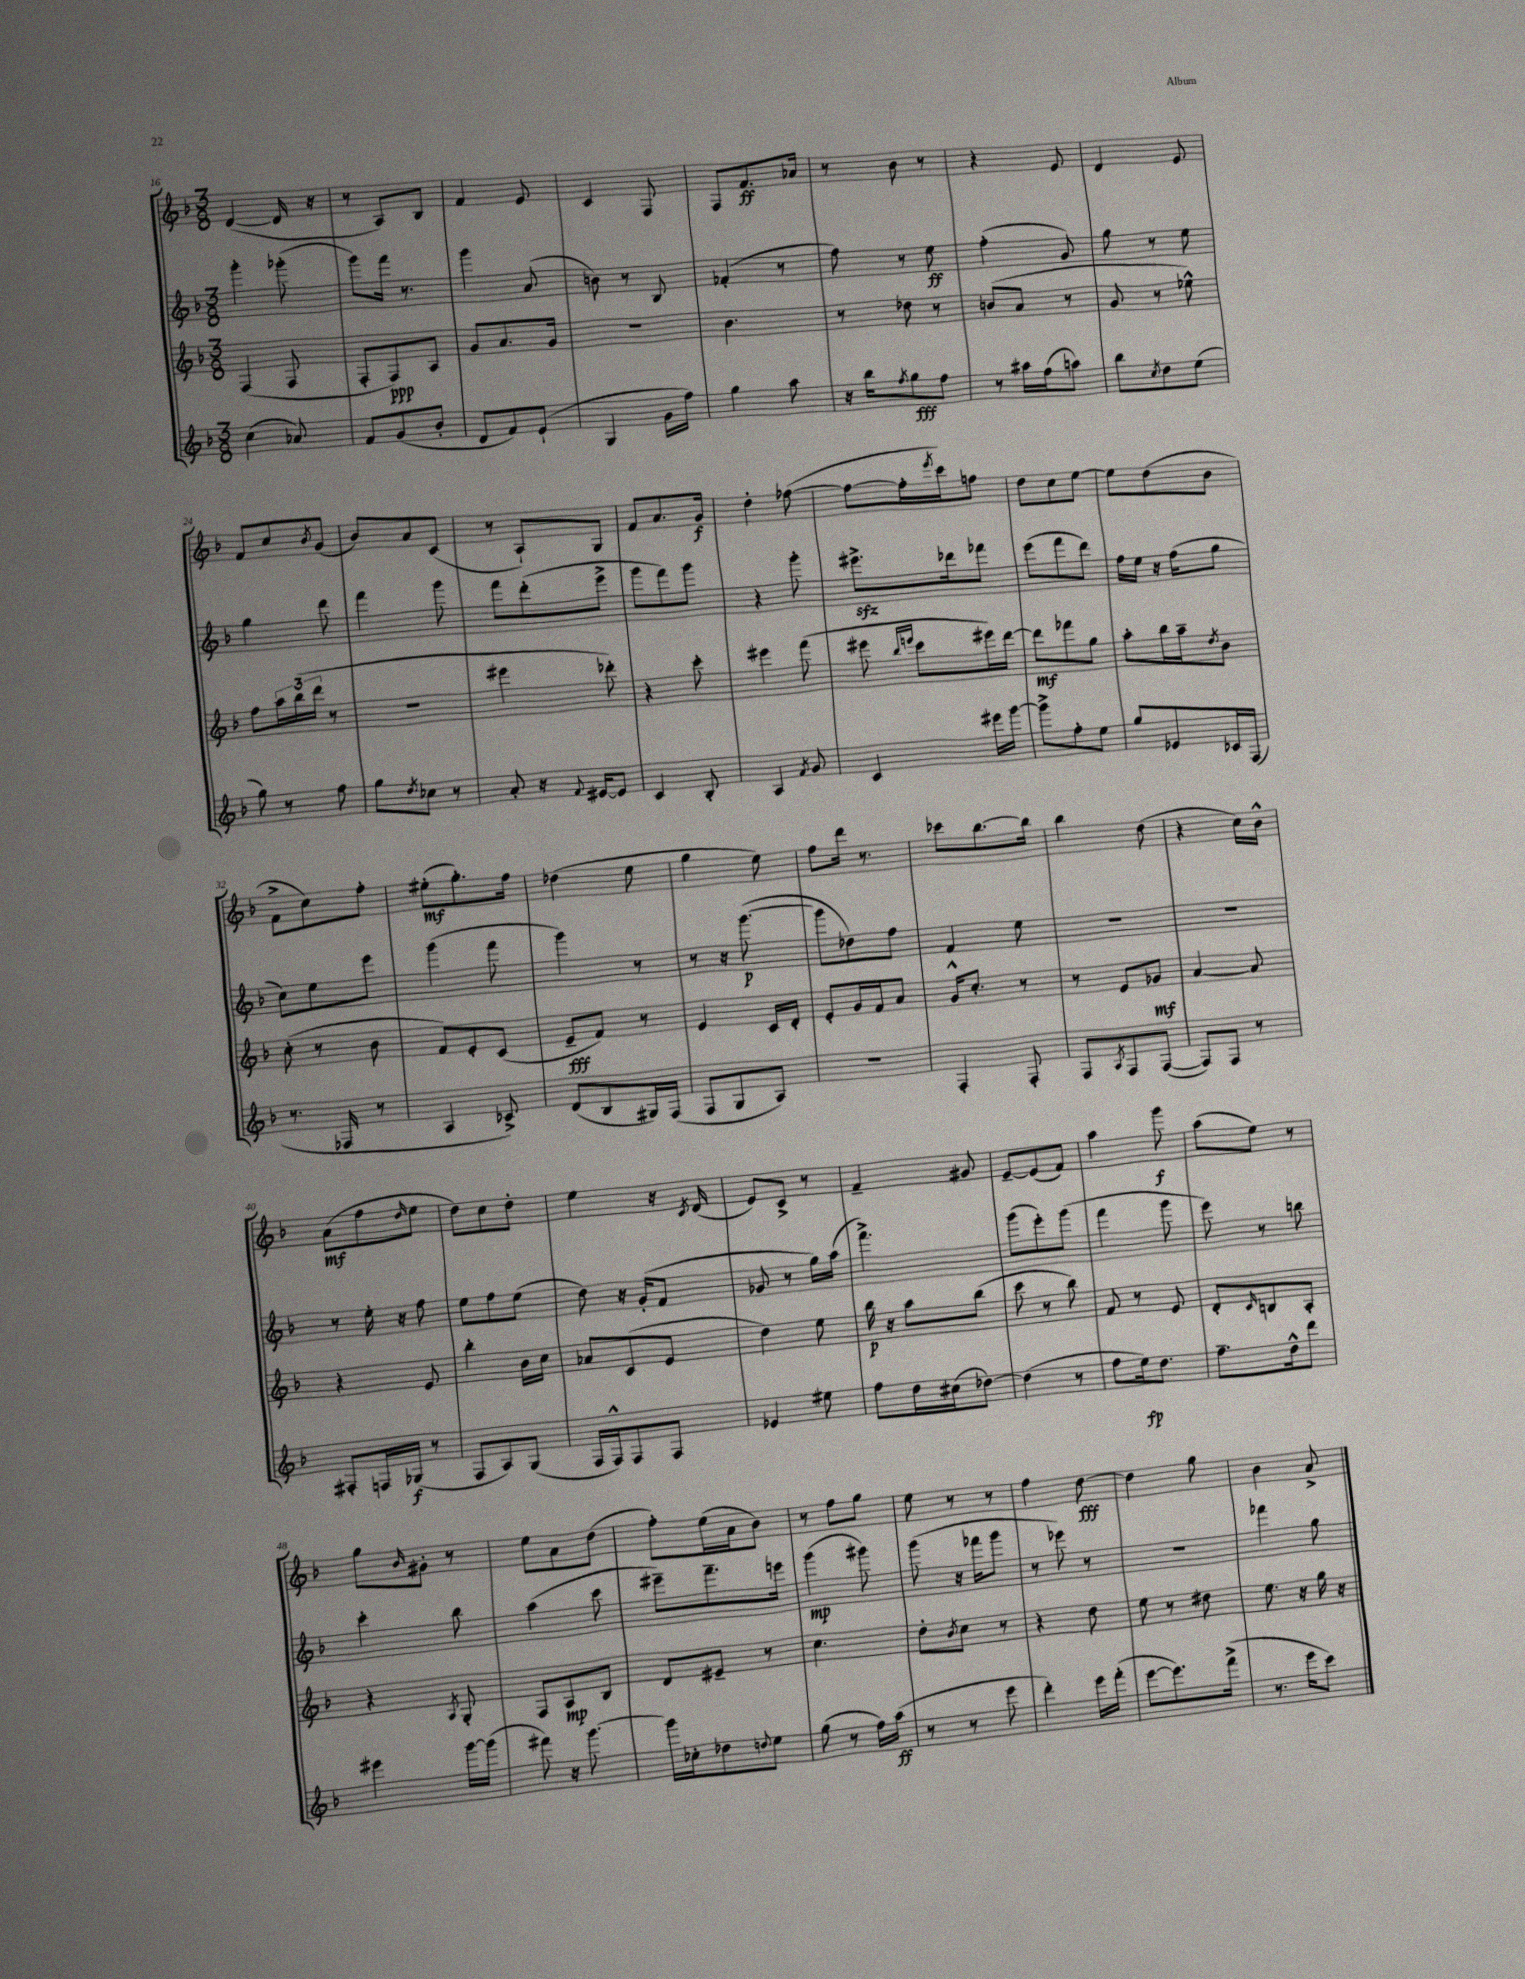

**kern	**dynam	**kern	**dynam	**kern	**dynam	**kern	**dynam
*part4	*part4	*part3	*part3	*part2	*part2	*part1	*part1
*staff4	*staff4	*staff3	*staff3	*staff2	*staff2	*staff1	*staff1
*clefG2	*	*clefG2	*	*clefG2	*	*clefG2	*
*k[b-]	*	*k[b-]	*	*k[b-]	*	*k[b-]	*
*M3/8	*	*M3/8	*	*M3/8	*	*M3/8	*
=16	=16	=16	=16	=16	=16	=16	=16
(4cc\	.	(4F/	.	4ggg'\	.	([4d/	.
8a-X/)	.	8F/	.	(8ggg-X'\	.	16d/]	.
.	.	.	.	.	.	16r	.
=17	=17	=17	=17	=17	=17	=17	=17
8f/L	.	8F'/L	.	8ggg\L)	.	8r	.
(8g/	.	8F/)	ppp	16fff\Jk	.	8A/L)	.
.	.	.	.	8.r	.	.	.
8b-'/J	.	8A/J	.	.	.	8B-/J	.
=18	=18	=18	=18	=18	=18	=18	=18
8d/L	.	8g/L	.	4ggg\	.	4f/	.
8f/)	.	8.a/	.	.	.	.	.
(8e`/J	.	.	.	(8a/	.	8e/	.
.	.	16g/Jk	.	.	.	.	.
=19	=19	=19	=19	=19	=19	=19	=19
4G/	.	4.r	.	8bn\)	.	4c/	.
.	.	.	.	8r	.	.	.
16g\LL	.	.	.	8B-/	.	8F/	.
16ff\JJ)	.	.	.	.	.	.	.
=20	=20	=20	=20	=20	=20	=20	=20
4gg\	.	4.b-\	.	(4f-X'/	.	8F/L	.
.	.	.	.	.	.	8.f/	ff
8aa\	.	.	.	8r	.	.	.
.	.	.	.	.	.	16a-X/Jk	.
=21	=21	=21	=21	=21	=21	=21	=21
16r	.	8r	.	8ff\)	.	8r	.
16bb-\KL	.	.	.	.	.	.	.
8qff/	.	.	.	.	.	.	.
8gg\	fff	8dd-X\	.	8r	.	8b-\	.
8ff\J	.	8r	.	8ee\	ff	8r	.
=22	=22	=22	=22	=22	=22	=22	=22
8r	.	(8bn/L	.	(4ff'\	.	4r	.
16aa#X\LL	.	8a/J	.	.	.	.	.
(16ff\J	.	.	.	.	.	.	.
8aan\J)	.	8r	.	8g/)	.	8e/	.
=23	=23	=23	=23	=23	=23	=23	=23
8bb-\L	.	8g/	.	8gg\	.	4d/	.
8qcc/	.	.	.	.	.	.	.
8dd\	.	8r	.	8r	.	.	.
(8ee\J	.	8ee-X^^\)	.	8ee\	.	8e/	.
!!LO:LB:g=z
=24	=24	=24	=24	=24	=24	=24	=24
8gg\)	.	8ff\L	.	4gg\	.	8f/L	.
8r	.	24aa\L	.	.	.	8cc/	.
.	.	(24bb-\	.	.	.	.	.
.	.	24ddd\JJ	.	.	.	.	.
.	.	.	.	.	.	8qb-/	.
8ff\	.	8r	.	8ddd\	.	(8g/J	.
=25	=25	=25	=25	=25	=25	=25	=25
8gg\L	.	4.r	.	4fff\	.	8b-/L)	.
8qdd/	.	.	.	.	.	.	.
8cc-X\J	.	.	.	.	.	8a/	.
8r	.	.	.	8ggg\	.	(8c/J	.
=26	=26	=26	=26	=26	=26	=26	=26
8a'/	.	4eee#X\	.	8fff\L	.	8r	.
16r	.	.	.	(8ddd'\	.	8A`/L)	.
8qqf/	.	.	.	.	.	.	.
[16e#X/KL	.	.	.	.	.	.	.
8e#/J]	.	8ddd-X'\)	.	8eee^\J	.	8G/J	.
=27	=27	=27	=27	=27	=27	=27	=27
4c/	.	4r	.	8ggg\L	.	8f/L	.
.	.	.	.	8fff\)	.	8.a/	.
8B-'/	.	8ccc'\	.	8ggg\J	.	.	.
.	.	.	.	.	.	16g/Jk	f
=28	=28	=28	=28	=28	=28	=28	=28
4A/	.	4eee#X\	.	4r	.	4dd'\	.
8qf/	.	.	.	.	.	.	.
8g/	.	(8fff\	.	8ggg'\	.	([8ff-X\	.
=29	=29	=29	=29	=29	=29	=29	=29
4c/	.	8eee#X\	.	8.eee#Xzz^\L	.	8ff-\L_	.
.	.	16qqbb-/LL	.	.	.	.	.
.	.	16qqeeen/JJ	.	.	.	.	.
.	.	8ccc\L	.	.	.	16ff-'\L]	.
.	.	.	.	.	.	8qeee/	.
.	.	.	.	16ddd-X\k	.	16ccc\J)	.
16eee#X\LL	.	16eee#X\L)	.	8fff-X\J	.	8ffn\J	.
[16ggg\JJ	.	[16ddd\JJ	.	.	.	.	.
=30	=30	=30	=30	=30	=30	=30	=30
8ggg^\L]	.	8ddd\L]	mf	(8eee\L	.	8dd\L	.
8ff'\	.	8fff-X\	.	8fff\	.	8cc\	.
8ee\J	.	8gg\J	.	8ddd\J)	.	[8ee\J	.
=31	=31	=31	=31	=31	=31	=31	=31
8gg/L	.	8aa'\L	.	16ff\LL	.	8ee\L]	.
.	.	.	.	16ee\JJ	.	.	.
8e-X/	.	16bb-\L	.	16r	.	(8dd\	.
.	.	16aa~\J	.	(16ff\KL	.	.	.
.	.	8qdd/	.	.	.	.	.
16c-X/L	.	8b-\J	.	8gg\J	.	8b-\J	.
(16F/JJ	.	.	.	.	.	.	.
!!LO:LB:g=z
=32	=32	=32	=32	=32	=32	=32	=32
8.r	.	(8cc'\	.	8cc\L)	.	8f^\L	.
.	.	8r	.	8ee\	.	8cc\)	.
16F-X/	.	.	.	.	.	.	.
8r	.	8b-\	.	8eee\J	.	8ff'\J	.
=33	=33	=33	=33	=33	=33	=33	=33
4A/	.	8f/L)	.	(4ggg\	.	(8ee#X'\L	mf
.	.	8e'/	.	.	.	8.gg'\)	.
8c-X^/)	.	(8c/J	.	8fff\	.	.	.
.	.	.	.	.	.	16ff\Jk	.
=34	=34	=34	=34	=34	=34	=34	=34
(8d/L	.	8e~/L	fff	4ggg\)	.	(4dd-X\	.
8B-/	.	8f/J)	.	.	.	.	.
16G#X/L)	.	8r	.	8r	.	8ee\	.
(16F/JJ	.	.	.	.	.	.	.
=35	=35	=35	=35	=35	=35	=35	=35
8F/L	.	4e/	.	8r	.	4gg\	.
8G/	.	.	.	16r	.	.	.
.	.	.	.	([8.ggg\	p	.	.
8A/J)	.	16c/LL	.	.	.	8ee\)	.
.	.	16d'/JJ	.	.	.	.	.
=36	=36	=36	=36	=36	=36	=36	=36
4.r	.	8e'/L	.	8ggg\L]	.	8ff\L	.
.	.	16g/L	.	8dd-X\)	.	16ddd\Jk	.
.	.	16f/J	.	.	.	8.r	.
.	.	8a/J	.	8ff\J	.	.	.
=37	=37	=37	=37	=37	=37	=37	=37
4F'/	.	16g^^/KL	.	4f/	.	8ccc-X\L	.
.	.	8.cc'/J	.	.	.	.	.
.	.	.	.	.	.	[8.bb-\	.
8F'/	.	8r	.	8ee\	.	.	.
.	.	.	.	.	.	16bb-\Jk]	.
=38	=38	=38	=38	=38	=38	=38	=38
8F/L	.	8r	.	4.r	.	4bb-\	.
8qA/	.	.	.	.	.	.	.
8F/	.	8e/L	.	.	.	.	.
([8F/J	.	8g-X/J	mf	.	.	(8dd\	.
=39	=39	=39	=39	=39	=39	=39	=39
8F/L])	.	[4a/	.	4.r	.	4r	.
8F/J	.	.	.	.	.	.	.
8r	.	8a/]	.	.	.	16cc\LL)	.
.	.	.	.	.	.	16b-^^\JJ	.
!!LO:LB:g=z
=40	=40	=40	=40	=40	=40	=40	=40
8F#X'/L	.	4r	.	8r	.	(8a\L	mf
16Fn/L	.	.	.	16ee'\	.	8ff\	.
(16G-X/JJ	f	.	.	16r	.	.	.
.	.	.	.	.	.	16qqdd/	.
8r	.	8e/	.	8ff\	.	8ee\J	.
=41	=41	=41	=41	=41	=41	=41	=41
8F/L	.	4bb-'\	.	8ee\L	.	8dd\L)	.
8A/)	.	.	.	8ff\	.	8cc\	.
(8G/J	.	16b-\LL	.	(8ee\J	.	8dd'\J	.
.	.	16cc\JJ	.	.	.	.	.
=42	=42	=42	=42	=42	=42	=42	=42
16F/LL	.	8a-X/L	.	8dd\)	.	4ee\	.
16F^^/J)	.	.	.	.	.	.	.
8F/	.	(8c/	.	16r	.	.	.
.	.	.	.	(16g'/KL	.	.	.
8F/J	.	8e/J	.	8f/J	.	16r	.
.	.	.	.	.	.	8qc/	.
.	.	.	.	.	.	(16d/	.
=43	=43	=43	=43	=43	=43	=43	=43
4e-X/	.	4dd\)	.	8g-X/	.	8e/L)	.
.	.	.	.	8r	.	8c^/J	.
8ee#X\	.	8ee\	.	16gg\LL)	.	8r	.
.	.	.	.	(16aa\JJ	.	.	.
=44	=44	=44	=44	=44	=44	=44	=44
8ff\L	.	16bb-\	p	4.fff^\)	.	4f~/	.
.	.	16r	.	.	.	.	.
16dd\L	.	8aa\L	.	.	.	.	.
(16cc#X\J	.	.	.	.	.	.	.
[8dd-X\J)	.	(8bb-\J	.	.	.	8g#X/	.
=45	=45	=45	=45	=45	=45	=45	=45
(4dd-\]	.	8ccc\	.	(8ggg\L	.	[8e~/L	.
.	.	8r	.	8eee'\)	.	(8e/]	.
8r	.	8bb-\)	.	(8ggg\J	.	8f/J)	.
=46	=46	=46	=46	=46	=46	=46	=46
8ff\L	.	8f/	.	4fff\	.	4aa\	.
16ee\k)	fp	8r	.	.	.	.	.
8.dd\J	.	.	.	.	.	.	.
.	.	8e/	.	8ggg\	.	8ggg\	f
=47	=47	=47	=47	=47	=47	=47	=47
8.ff~\L	.	8d'/L	.	8eee\)	.	(8aa\L	.
.	.	16qqc/	.	.	.	.	.
.	.	8Bn/	.	8r	.	8ee\J)	.
16dd^^\k	.	.	.	.	.	.	.
8ddd\J	.	8A'/J	.	8bbn\	.	8r	.
!!LO:LB:g=z
=48	=48	=48	=48	=48	=48	=48	=48
4eee#X\	.	4r	.	4ccc'\	.	8gg\L	.
.	.	.	.	.	.	16qqb-/	.
.	.	.	.	.	.	8g#X'\J	.
.	.	8qA/	.	.	.	.	.
[16ggg\LL	.	8G'/	.	8bb-\	.	8r	.
(16ggg\JJ]	.	.	.	.	.	.	.
=49	=49	=49	=49	=49	=49	=49	=49
8fff#X\)	.	8F/L	.	(4aa\	.	8ee\L	.
16r	.	8A/	mp	.	.	8a\	.
[8.ggg\	.	.	.	.	.	.	.
.	.	8B-/J	.	8ccc\	.	(8dd\J	.
=50	=50	=50	=50	=50	=50	=50	=50
16ggg\LL]	.	8d/L	.	8eee#X~\L)	.	8ff'\L)	.
16cc-X'\J	.	.	.	.	.	.	.
8dd-X\	.	8e#X~/J	.	8.fff~\	.	(16ee\L	.
.	.	.	.	.	.	16a\J	.
8qqddn/	.	.	.	.	.	.	.
8ee\J	.	8r	.	.	.	8b-\J)	.
.	.	.	.	16eeen\Jk	.	.	.
=51	=51	=51	=51	=51	=51	=51	=51
(8gg\	.	4.cc\	.	(4ggg\	mp	8r	.
8r	.	.	.	.	.	8ff\L	.
16ff\LL)	.	.	.	8ggg#X\)	.	8gg\J	.
(16aa\JJ	ff	.	.	.	.	.	.
=52	=52	=52	=52	=52	=52	=52	=52
8r	.	8dd'\L	.	(8ggg\	.	8ee\	.
.	.	8qb-/	.	.	.	.	.
8r	.	8cc\J	.	16r	.	8r	.
.	.	.	.	16fff-X\KL	.	.	.
8eee\	.	8r	.	8ggg\J	.	8r	.
=53	=53	=53	=53	=53	=53	=53	=53
4ddd'\)	.	4r	.	8r	.	4ff\	.
.	.	.	.	8eee-X\)	.	.	.
16eee\LL	.	8dd\	.	8r	.	[8dd\	fff
(16fff'\JJ	.	.	.	.	.	.	.
=54	=54	=54	=54	=54	=54	=54	=54
[8eee\L	.	8ee\	.	4.r	.	4dd\]	.
8.eee\])	.	8r	.	.	.	.	.
.	.	8dd#X\	.	.	.	8gg\	.
(16fff^\Jk	.	.	.	.	.	.	.
=55	=55	=55	=55	=55	=55	=55	=55
8.r	.	8.ee\	.	4fff-X\	.	4b-\	.
16eee\KL	.	16r	.	.	.	.	.
8ccc\J)	.	16gg\	.	8gg\	.	8a^/	.
.	.	16r	.	.	.	.	.
==	==	==	==	==	==	==	==
*-	*-	*-	*-	*-	*-	*-	*-
